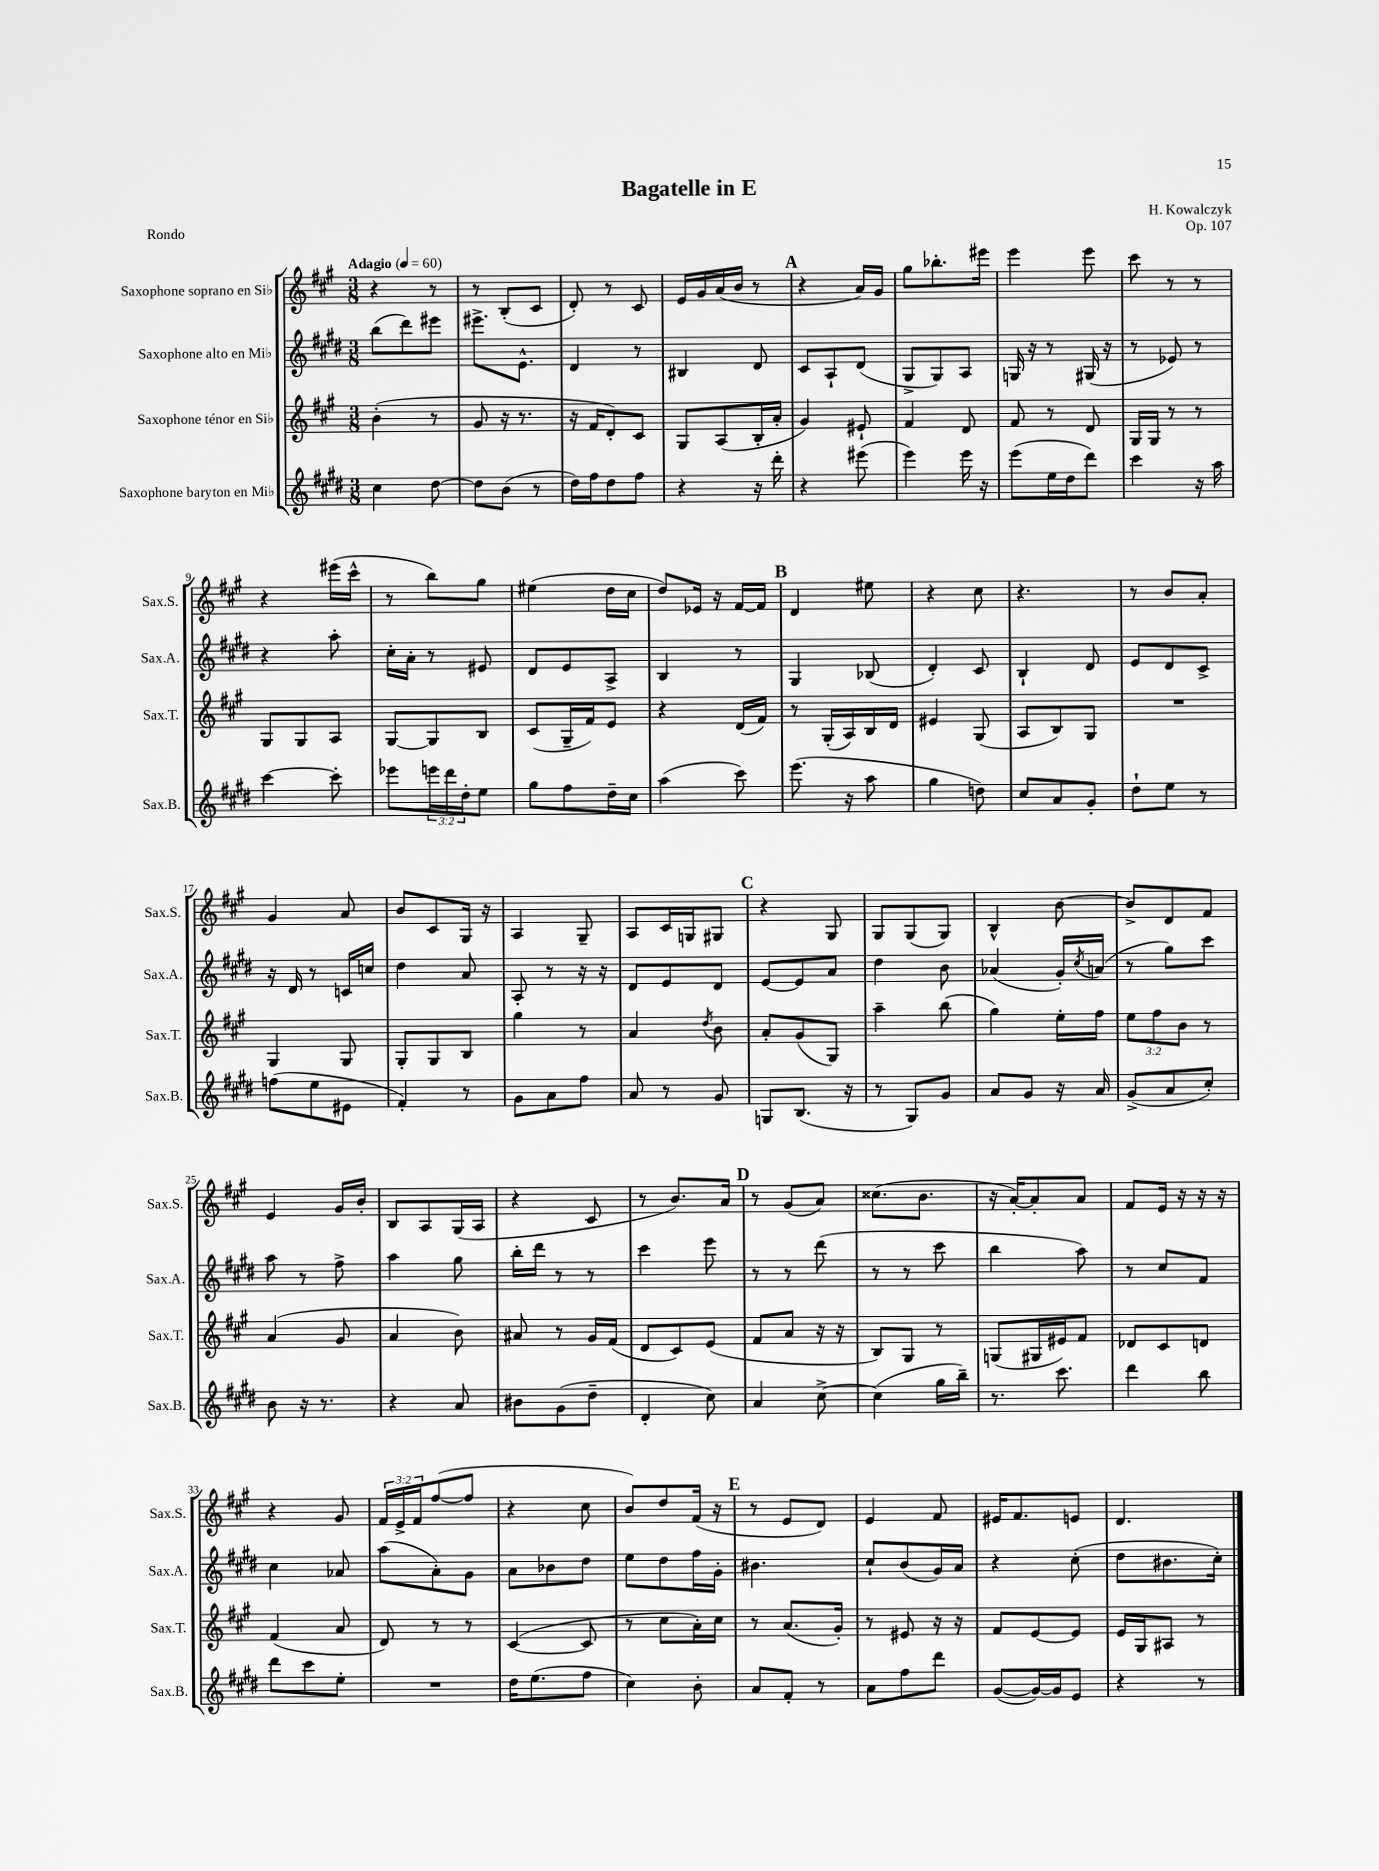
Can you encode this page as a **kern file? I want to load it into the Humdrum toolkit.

**kern	**kern	**kern	**kern
*staff4	*staff3	*staff2	*staff1
*clefG2	*clefG2	*clefG2	*clefG2
*k[f#c#g#d#]	*k[f#c#g#]	*k[f#c#g#d#]	*k[f#c#g#]
*M3/8	*M3/8	*M3/8	*M3/8
*MM60	*MM60	*MM60	*MM60
4cc#\	(4b'\	(8bb\L	4r
.	.	8ddd#\)	.
[8dd#\	8r	8eee#\J	8r
=	=	=	=
8dd#\]L	8g#/	8.eee#^\L	8r
(8b\J	16r	.	(8B'/L
.	8.r	8.e^^\J	.
8r	.	.	8c#/J
=	=	=	=
16dd#\LL)	16r	4d#/	8d'/)
16ff#\J	16f#/LK	.	.
8dd#\	8d'/)	.	8r
8ff#\J	8c#/J	8r	8c#/
=	=	=	=
4r	8G#/L	4B#/	16e/LL
.	.	.	16g#/
.	(8A/	.	(16a/
.	.	.	16b/JJ
16r	16B'/L	8d#/	8r
16ddd#'\	16a'/JJ	.	.
=	=	=	=
4r	4g#/)	8c#/L	4r
.	.	8A`/	.
(8eee#\	8e#`/	(8d#/J	16a/LL)
.	.	.	16g#/JJ
=	=	=	=
4eee\)	4f#/	8G#^/L	8gg#\L
.	.	8G#/)	8.bb-'\
16eee\	8d/	8A/J	.
16r	.	.	16eee#\Jk
=	=	=	=
(8eee\L	8f#/	16G/	4eee\
.	.	16r	.
16ee\L	8r	8r	.
16dd#\J	.	.	.
8ddd#\J)	8d/	(16G#/	8eee\
.	.	16r	.
=	=	=	=
4ccc#\	16G#/LL	8r	8ccc#\
.	16G#/JJ	.	.
.	8r	8e-/)	8r
16r	8r	8r	8r
16aa\	.	.	.
=	=	=	=
[4ccc#\	8G#/L	4r	4r
.	8G#/	.	.
8ccc#'\]	8A/J	8aa'\	(16eee#\LL
.	.	.	16ccc#^^\JJ
=	=	=	=
8eee-\L	[8G#/L	16cc#'\LL	8r
.	.	16a'\JJ	.
24eee\L	8G#/]	8r	8bb\L)
24ddd#\	.	.	.
24dd#'\J	.	.	.
8ee\J	8B/J	8e#/	8gg#\J
=	=	=	=
8gg#\L	(8c#/L	8d#/L	(4ee#\
8ff#\	16G#~/L	8e/	.
.	16f#/J)	.	.
16dd#~\L	8e/J	8A^/J	16dd\LL
16cc#\JJ	.	.	16cc#\JJ
=	=	=	=
(4aa\	4r	4B/	8dd/L)
.	.	.	16e-/Jk
.	.	.	16r
8ccc#\)	(16d/LL	8r	[16f#/LL
.	16f#/JJ)	.	16f#/]JJ
=	=	=	=
(8.eee\	8r	4G#/	4d/
.	(16G#'/LL	.	.
16r	16A/)	.	.
8aa\	16B/	(8B-/	8ee#\
.	16d/JJ	.	.
=	=	=	=
4gg#\	4e#/	4d#'/)	4r
8dd\)	(8G#/	8c#/	8cc#\
=	=	=	=
8cc#/L	8A/L	4B`/	4.r
8a/	8B/)	.	.
8g#'/J	8G#/J	8d#/	.
=	=	=	=
8dd#`\L	4.r	8e/L	8r
8ee\J	.	8d#/	8b/L
8r	.	8c#^/J	8a'/J
=	=	=	=
(8ff\L	4G#/	16r	4g#/
.	.	16d#/	.
8ee\	.	8r	.
8e#\J	8G#/	16c/LL	8a/
.	.	16cc/JJ	.
=	=	=	=
4f#'/)	8G#'/L	4dd#\	8b/L
.	8G#/	.	8c#/
8r	8B/J	8a/	16G#/Jk
.	.	.	16r
=	=	=	=
8g#\L	4gg#\	8A'/	4A/
8a\	.	8r	.
8ff#\J	8r	16r	8G#~/
.	.	16r	.
=	=	=	=
8a/	4a/	8d#/L	8A/L
8r	.	8e/	16c#/L
.	.	.	16G/J
.	8qdd/	.	.
8g#/	8b\	8d#/J	8G#/J
=	=	=	=
8G/L	8a'/L	[8e/L	4r
(8.B/J	(8g#/	8e/]	.
.	8G#/J)	8a/J	8G#/
16r	.	.	.
=	=	=	=
8r	4aa~\	4dd#\	8G#/L
8G#/L)	.	.	(8G#/
8g#/J	(8bb\	8b\	8G#/J)
=	=	=	=
8a/L	4gg#\)	(4a-/	4B^^/
8g#/J	.	.	.
16r	16ee'\LL	16g#'/LL)	[8b\
.	.	8qcc#/	.
16a/	16ff#\JJ	(16a/JJ	.
=	=	=	=
(8g#^/L	12ee\L	8r	8b^/]L
.	12ff#\	.	.
8a/	.	8gg#\L)	8d/
.	12b\J	.	.
8cc#'/J)	8r	8ccc#\J	8f#/J
=	=	=	=
8b\	(4a/	8aa\	4e/
16r	.	8r	.
8.r	.	.	.
.	8g#/	8ff#^\	16g#/LL
.	.	.	16b'/JJ
=	=	=	=
4r	4a/	4aa\	8B/L
.	.	.	8A/
8a/	8b\)	8gg#\	(16G#/L
.	.	.	16A/JJ
=	=	=	=
8b#\L	8a#/	16bb'\LL	4r
.	.	16ddd#\JJ	.
(8g#\	8r	8r	.
8dd#~\J	16g#/LL	8r	8c#/
.	(16f#/JJ	.	.
=	=	=	=
4d#'/	8d/L	4ccc#\	8r
.	8c#/)	.	8.b/L)
8cc#\)	(8e/J	8eee\	.
.	.	.	16a/Jk
=	=	=	=
4a/	8f#/L	8r	8r
.	8a/J	8r	(8g#/L
[8cc#^\	16r	(8ddd#\	8a/J)
.	16r	.	.
=	=	=	=
(4cc#\]	8B/L)	8r	(8.cc##\L
.	8G#/J	8r	.
.	.	.	8.b\J
16gg#\LL	8r	8ccc#\	.
16bb~\JJ)	.	.	.
=	=	=	=
8.r	(8G/L	4bb\	16r
.	.	.	[16a'/LK)
.	16G#/L	.	8a'/]
8.ccc#\	16e#/J)	.	.
.	8f#/J	8aa\)	8a/J
=	=	=	=
4ddd#\	8d-/L	8r	8f#/L
.	8c#/	8cc#/L	16e/Jk
.	.	.	16r
8bb\	8d/J	8f#/J	16r
.	.	.	16r
=	=	=	=
8ddd#\L	(4f#/	4cc#\	4r
8ccc#\	.	.	.
8ee'\J	8a/	8a-/	8g#/
=	=	=	=
4.r	8d/)	(8aa\L	24f#/LL
.	.	.	24e^/
.	.	.	24f#/J
.	8r	8a'\)	([8ff#/
.	8r	8g#\J	8ff#/]J
=	=	=	=
16dd#\LK	([4c#/	8a\L	4r
(8.ee\	.	.	.
.	.	8b-\	.
8ff#\J	8c#/]	8dd#\J	8cc#\
=	=	=	=
4cc#\)	8r	8ee\L	8b/L)
.	8cc#\L	8dd#\	8dd/
8b'\	16a'\L)	16ff#\L	(16f#/Jk
.	16cc#\JJ	16g#'\JJ	16r
=	=	=	=
8a/L	8r	4.b#\	8r
8f#'/J	(8.a/L	.	8e/L
8r	.	.	8d/J)
.	16g#'/Jk)	.	.
=	=	=	=
8a\L	8r	8cc#`/L	4e/
8ff#\	8e#/	(8b/	.
8ddd#\J	16r	16g#/L)	8f#/
.	16r	16a/JJ	.
=	=	=	=
([8g#/L	8f#/L	4r	16e#/LK
.	.	.	8.f#/
16g#/_L)	[8e/	.	.
16g#/]J	.	.	.
8e/J	8e/]J	(8cc#'\	8e/J
=	=	=	=
4r	16e/LL	8dd#\L	4.d/
.	16G#/J	.	.
.	8A#/J	8.b#\	.
8r	8r	.	.
.	.	16cc#'\Jk)	.
==	==	==	==
*-	*-	*-	*-
